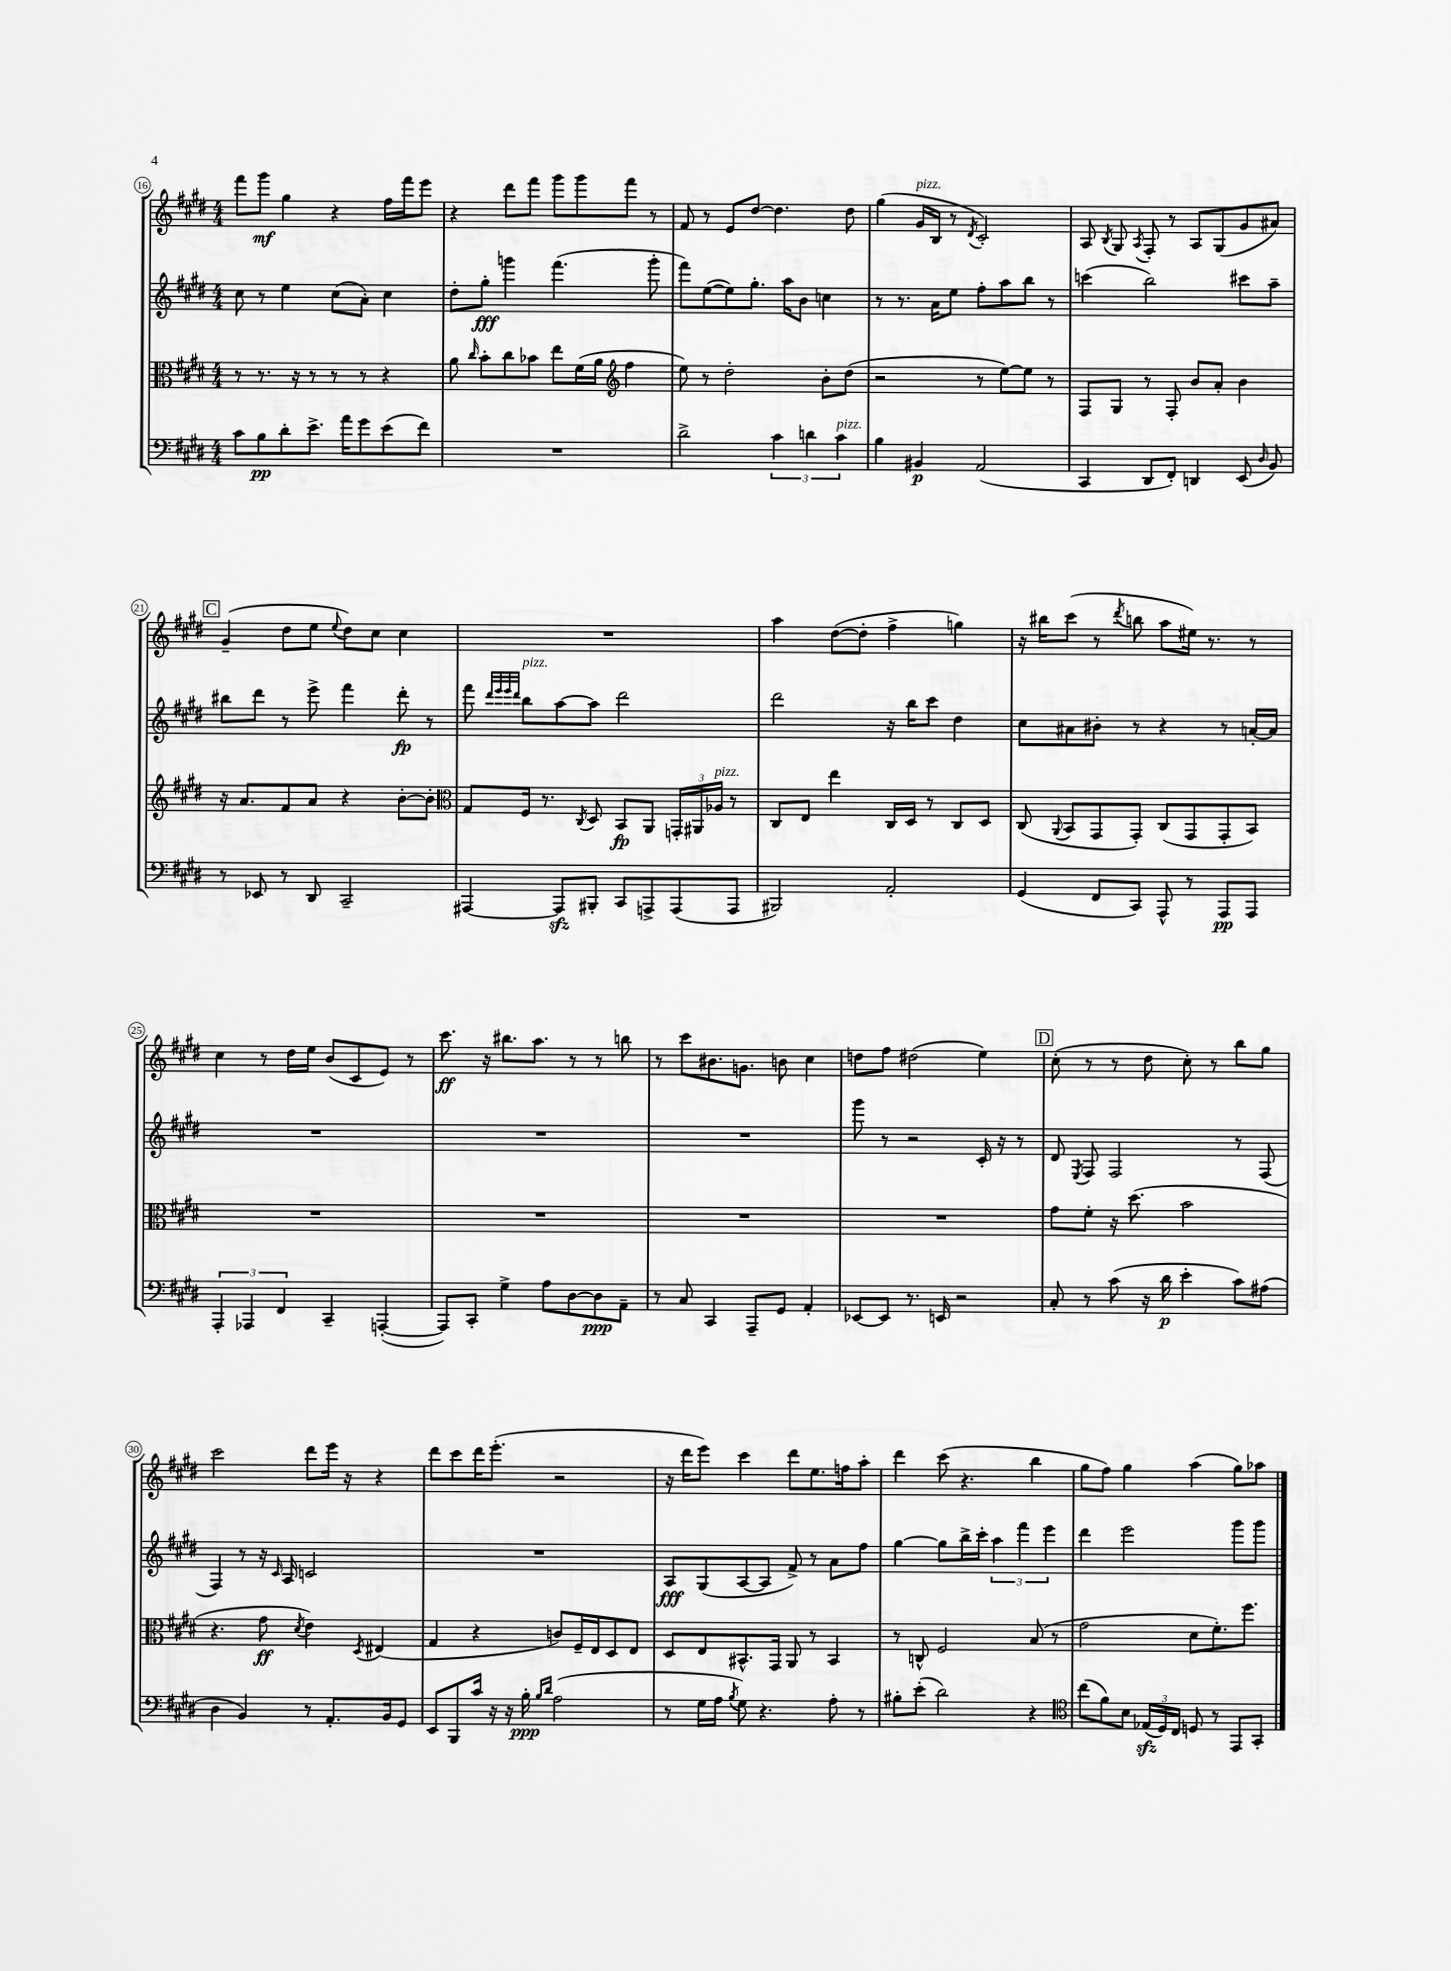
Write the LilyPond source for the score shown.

<<
\new StaffGroup <<
\new Staff = "s0" {
    \clef treble \key e \major \numericTimeSignature \time 4/4
    \autoBeamOff fis'''8[ gis'''8]\mf gis''4 r4 fis''16[ fis'''16 e'''8] |
    r4 dis'''8[ fis'''8] gis'''8[ gis'''8 fis'''8] r8 |
    fis'8 r8 e'8[ dis''8]~ dis''4. dis''8 |
    gis''4( gis'16[^\markup { \italic "pizz." } b16] r8 \acciaccatura { dis'8 } cis'2-.) |
    a8 \acciaccatura { b8 } gis8 \acciaccatura { a8 } fis8-. r8 a8[ gis8( gis'8 ais'8]) |
    \mark \markup { \box "C" } gis'4--( dis''8[ e''8] \appoggiatura { e''8 } dis''8[) cis''8] cis''4 |
    R1 |
    a''4 dis''8[~( dis''8]-. fis''4-> g''4) |
    r16 bis''16[ cis'''8]( r8 \acciaccatura { dis'''8 } b''8 a''8[ eis''16]) r8. r8 |
    cis''4 r8 dis''16[ e''16] b'8[( cis'8 e'8]) r8 |
    cis'''8.\ff r16 bis''8.[ a''8.] r8 r8 b''8 |
    r8 cis'''8[ bis'8. g'8.] b'8 cis''4 |
    d''8[ fis''8] dis''2( e''4) |
    \mark \markup { \box "D" } cis''8-.( r8 r8 dis''8 cis''8-.) r8 b''8[ gis''8] |
    cis'''2 dis'''8[ e'''16] r16 r4 |
    dis'''8[ cis'''8 dis'''16 e'''8.]-.( r2 |
    r16 dis'''16[ e'''8]) cis'''4 dis'''8[ e''8. f''16 a''8]-. |
    dis'''4 cis'''8( r4. b''4 |
    gis''8[ fis''8]) gis''4 a''4( gis''8[) aes''8] \bar "|." |
}
\new Staff = "s1" {
    \clef treble \key e \major \numericTimeSignature \time 4/4
    \autoBeamOff cis''8 r8 e''4 cis''8[( a'8]-.) cis''4 |
    dis''8[-. gis''8]-.\fff g'''4 fis'''4.( g'''8-. |
    fis'''8[) e''8~( e''8) gis''8.]-. a''16[ b'8] c''4 |
    r8 r8. a'16[ e''8] fis''8[-. a''8 b''8] r8 |
    c'''4( b''2) cis'''8[ a''8]-- |
    \mark \markup { \box "C" } bis''8[ dis'''8] r8 e'''8-> fis'''4 dis'''8-.\fp r8 |
    fis'''8 \grace { dis'''32[ e'''32 e'''32 dis'''32] } b''8[^\markup { \italic "pizz." } a''8~ a''8] dis'''2 |
    dis'''2 r16 b''16[ cis'''8] dis''4 |
    cis''8[ ais'8 bis'8]-. r8 r4 r8 a'16[~-. a'16] |
    R1 |
    R1 |
    R1 |
    gis'''8 r8 r2 cis'16-. r16 r8 |
    \mark \markup { \box "D" } dis'8 \acciaccatura { e8 } fis8 fis2 r8 fis8( |
    fis4) r8 r16 \grace { cis'16 } a16 c'2 |
    R1 |
    a8[\fff gis8( a8~ a8] fis'8->) r8 a'8[ fis''8] |
    gis''4~ gis''8[ b''16-> cis'''16]-. \tuplet 3/2 { a''4 fis'''4 e'''4 } |
    dis'''4 e'''2 gis'''8[ gis'''8] \bar "|." |
}
\new Staff = "s2" {
    \clef alto \key e \major \numericTimeSignature \time 4/4
    \autoBeamOff r8 r8. r16 r8 r8 r8 r4 |
    a'8 \grace { cis''16 } b'8[-. cis''8 bes'8] e''8[ fis'16( a'16] \clef treble fis''4 |
    e''8) r8 dis''2-. b'8[-. dis''8]( |
    r2 r8 e''8[~) e''8] r8 |
    fis8[ gis8] r8 fis8-. b'8[ a'8]-. b'4 |
    \mark \markup { \box "C" } r16 a'8.[ fis'8 a'8] r4 b'8[~-. b'8]-. |
    \clef alto gis8[ fis16] r8. \acciaccatura { cis8 } dis8 b,8[\fp a,8] \tuplet 3/2 { g,16[-. ais,16 aes16]^\markup { \italic "pizz." } } r8 |
    cis8[ e8] e''4 cis16[ dis16] r8 cis8[ dis8] |
    cis8( \appoggiatura { a,8 } b,8[ gis,8 gis,8]-.) cis8[( gis,8 gis,8-. b,8]) |
    R1 |
    R1 |
    R1 |
    R1 |
    \mark \markup { \box "D" } gis'8[ fis'8]-. r16 dis''8.( b'2 |
    r4. gis'8\ff \acciaccatura { dis'8 } e'4) \acciaccatura { dis8 } eis4( |
    gis4 r4 c'8[) fis16-- e16 dis8 e8] |
    dis8[ e8 bis,8.-^ gis,16] a,8 r8 bis,4 |
    r8 c8-^ fis2 b8( r8 |
    gis'2 dis'8[ fis'8.-.) fis''8.] \bar "|." |
}
\new Staff = "s3" {
    \clef bass \key e \major \numericTimeSignature \time 4/4
    \autoBeamOff cis'8[ b8\pp dis'8-. e'8.]-> a'16[ gis'8 e'8( fis'8]) |
    R1 |
    dis'2-> \tuplet 3/2 { cis'4 d'4 cis'4^\markup { \italic "pizz." } } |
    b4 bis,4\p a,2( |
    cis,4 dis,8[ fis,8]-.) d,4 e,8( \grace { dis16 } b,8) |
    \mark \markup { \box "C" } r8 ees,8 r8 dis,8 cis,2-- |
    ais,,4~ ais,,8[\sfz bis,,8]-. cis,8[ a,,8-> a,,8( a,,8] |
    bis,,2) a,2-. |
    gis,4( fis,8[ cis,8]) a,,8-^ r8 a,,8[\pp a,,8] |
    \tuplet 3/2 { a,,4-. aes,,4 fis,4 } cis,4-- a,,4~-.( |
    a,,8[) cis,8]-. gis4-> a8[ dis8~ dis8\ppp a,8]-- |
    r8 cis8 cis,4 a,,8[-- gis,8] a,4-. |
    ees,8[~ ees,8] r8. e,16 r2 |
    \mark \markup { \box "D" } cis8-. r8 cis'8( r16 dis'16\p e'4-. cis'8[) ais8]( |
    dis4 b,4) r8 a,8.[-. b,16 gis,8] |
    e,8[ b,,8 cis'16] r16 r16 b16-.\ppp \grace { b16[ dis'16] } a2( |
    r8 gis16[ a16] \acciaccatura { b8 } gis8) r4. a8-. r8 |
    bis8[-. e'8]-.( dis'2) r4 |
    \clef tenor cis''8[( fis'8) b8] \tuplet 3/2 { ees16[\sfz( dis16) cis16] } d8 r8 e,8[ gis,8]-. \bar "|." |
}
>>
>>
\layout { \context { \Score currentBarNumber = #16 \override BarNumber.stencil = #(make-stencil-circler 0.1 0.3 ly:text-interface::print) } }
